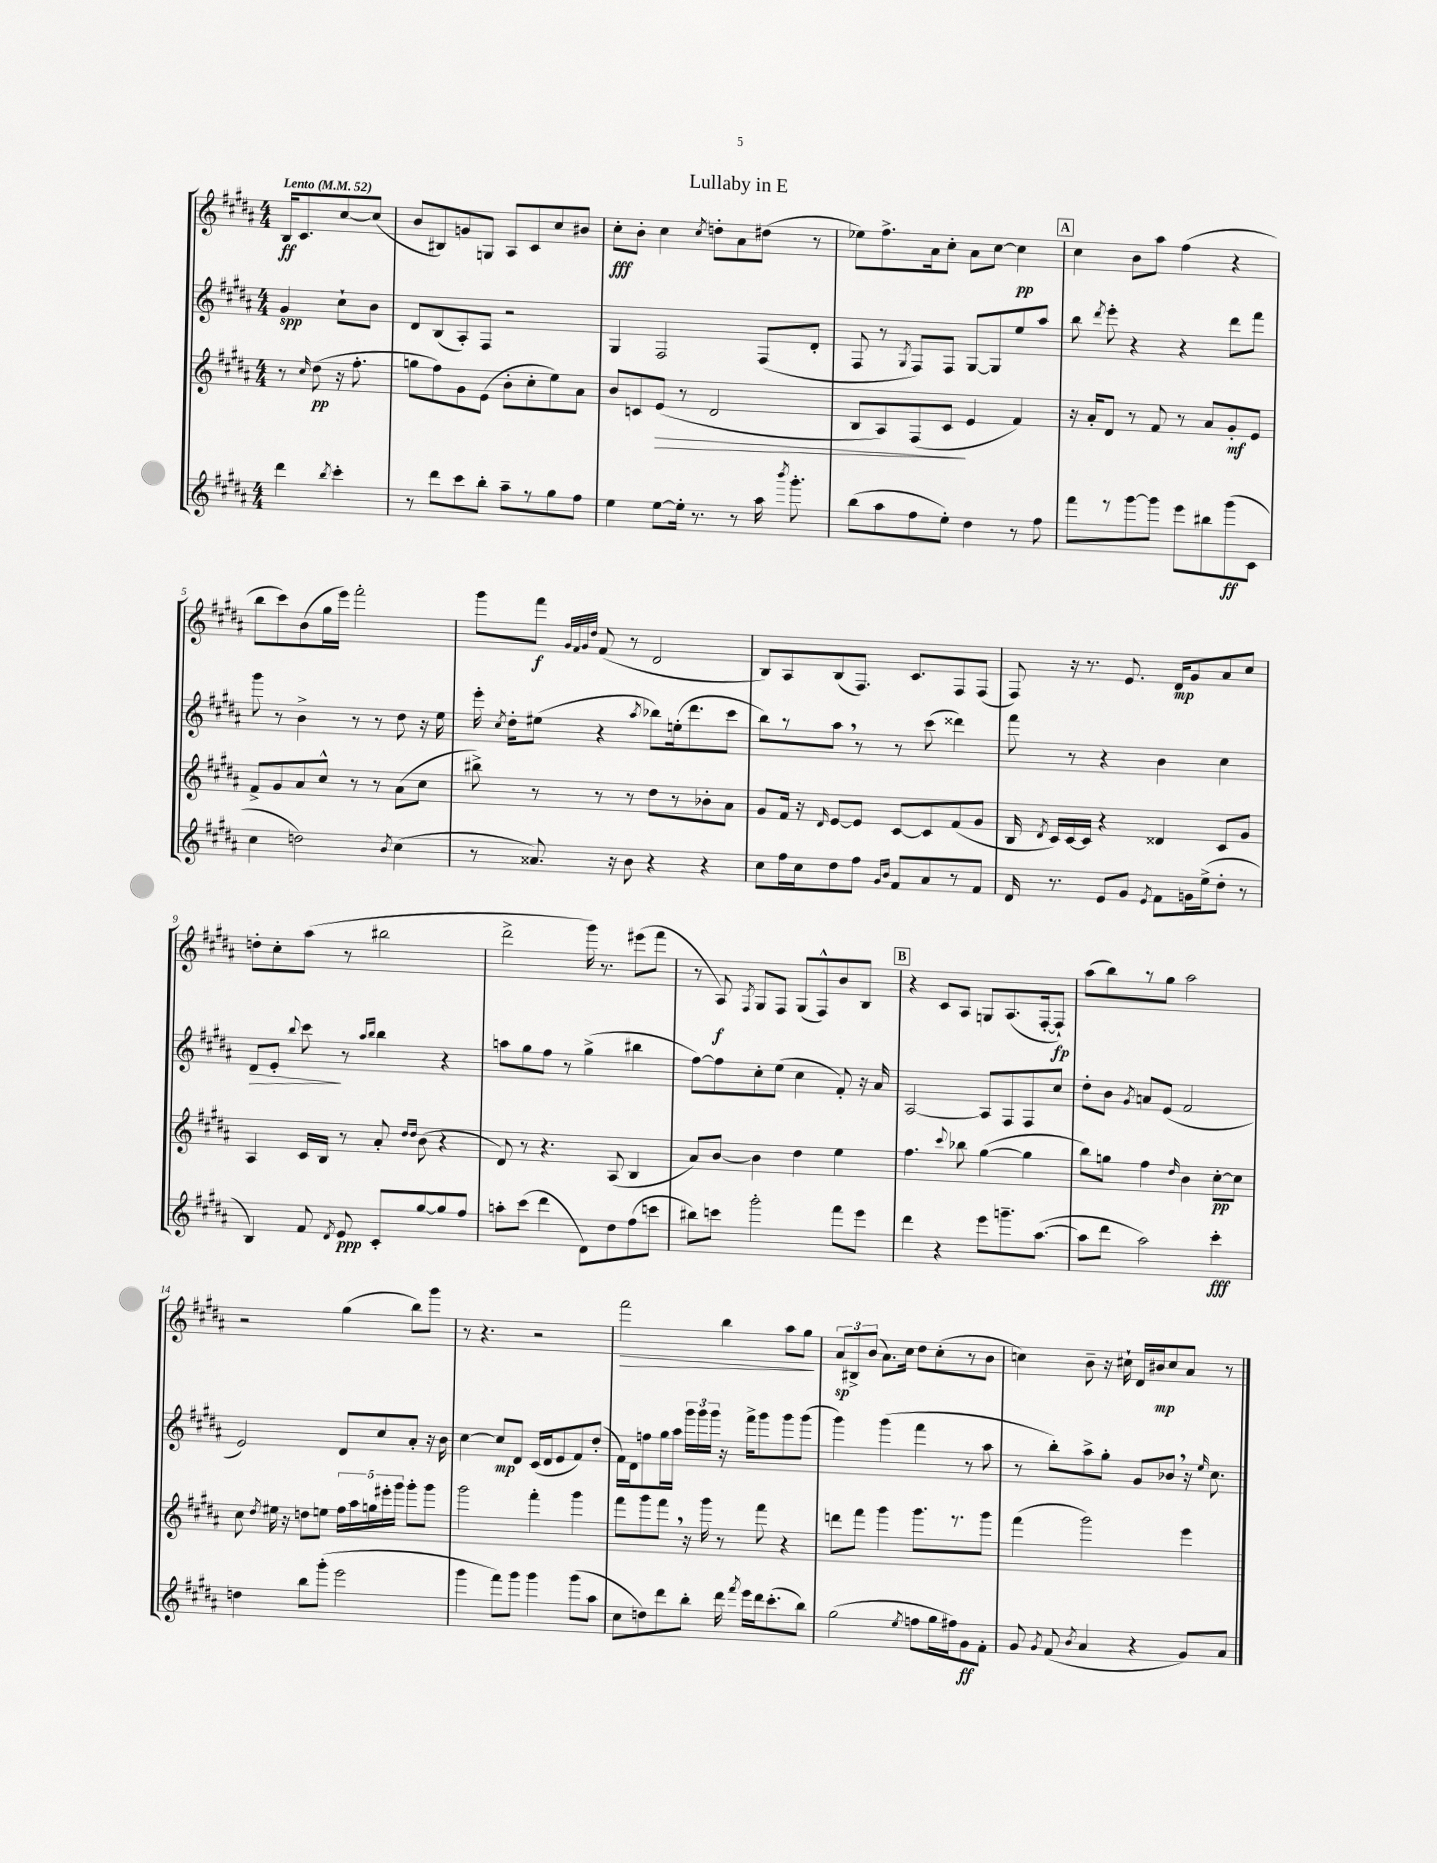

**kern	**dynam	**kern	**dynam	**kern	**dynam	**kern	**dynam
*part4	*part4	*part3	*part3	*part2	*part2	*part1	*part1
*staff4	*staff4	*staff3	*staff3	*staff2	*staff2	*staff1	*staff1
*clefG2	*	*clefG2	*	*clefG2	*	*clefG2	*
*k[f#c#g#d#a#]	*	*k[f#c#g#d#a#]	*	*k[f#c#g#d#a#]	*	*k[f#c#g#d#a#]	*
*M4/4	*	*M4/4	*	*M4/4	*	*M4/4	*
*MM52	*	*MM52	*	*MM52	*	*MM52	*
=	=	=	=	=	=	=	=
!	!	!	!	!	!	!LO:TX:a:B:t=Lento	!
4ddd#\	.	8r	.	4g#/	spp	16B/KL	ff
.	.	.	.	.	.	8.c#/	.
.	.	16qqcc#/	.	.	.	.	.
.	.	(8dd#\	pp	.	.	.	.
8qbb/	.	.	.	.	.	.	.
4ccc#'\	.	16r	.	8cc#`\L	.	[8cc#/	.
.	.	8.ff#'\	.	.	.	.	.
.	.	.	.	8b\J	.	(8cc#/J]	.
=1	=1	=1	=1	=1	=1	=1	=1
8r	.	8ggn\L	.	8d#/L	.	8b/L	.
8ddd#\L	.	8ff#\)	.	(8B/	.	8B#X/)	.
8ccc#\	.	8g#\	.	8A#'/)	.	8gn/	.
8bb'\J	.	(8e\J	.	8F#/J	.	8Gn/J	.
8aa#~\L	.	8b'\L	.	2r	.	8A#/L	.
8r	.	8cc#'\	.	.	.	8c#/	.
8gg#\	.	8ee\)	.	.	.	8cc#/	.
8ff#\J	.	8a#\J	.	.	.	8b#X/J	.
=2	=2	=2	=2	=2	=2	=2	=2
4ee\	.	8b/L	.	4G#/	.	8cc#'\L	fff
.	.	8cn/	.	.	.	8b'\J	.
!	!	!	!LO:HP:b	!	!	!	!
[8ee\L	.	(8e/J	>	2F#/	.	4cc#\	.
16ee'\Jk]	.	8r	.	.	.	.	.
8.r	.	.	.	.	.	.	.
.	.	.	.	.	.	8qcc#/	.
.	.	2d#/	.	.	.	8ddn'\L	.
8r	.	.	.	.	.	8a#\	.
16aa#\	.	.	.	(8F#/L	.	(8dd#X\J	.
8qbbb/	.	.	.	.	.	.	.
8.ggg#'\	.	.	.	.	.	.	.
.	.	.	.	8d#'/J	.	8r	.
=3	=3	=3	=3	=3	=3	=3	=3
(8bb\L	.	8B/L	.	8F#/	.	8ee-X\L)	.
8aa#\	.	8A#/)	.	8r	.	8.ff#^\	.
.	.	.	.	8qG#/	.	.	.
8ff#\	.	(8F#/	.	8F#/L)	.	.	.
.	.	.	.	.	.	16a#\k	.
8ee'\J)	.	8c#/J	.	8F#/J	.	8cc#'\J	.
4dd#\	.	4e/	]	[8G#/L	.	8a#\L	.
.	.	.	.	8G#/]	.	[8cc#\J	.
8r	.	4f#/)	.	8ee/	.	4cc#\]	pp
8ff#\	.	.	.	8aa#/J	.	.	.
!!LO:REH:place=s1:t=A
=4	=4	=4	=4	=4	=4	=4	=4
8fff#\L	.	16r	.	8bb\	.	4cc#\	.
.	.	16a#'/KL	.	.	.	.	.
.	.	.	.	8qddd#/	.	.	.
8r	.	8d#/J	.	8eee'\	.	.	.
[8ggg#\	.	8r	.	4r	.	8b\L	.
8ggg#\J]	.	8f#/	.	.	.	8aa#\J	.
8eee\L	.	8r	.	4r	.	(4ff#\	.
8bb#X\	.	8a#/L	.	.	.	.	.
(8ggg#\	ff	8g#'/	mf	8ddd#\L	.	4r	.
8c#\J	.	8e/J	.	8fff#\J	.	.	.
!!LO:LB:g=z
=5	=5	=5	=5	=5	=5	=5	=5
4cc#\	.	8f#^/L	.	8ggg#\	.	8bb\L	.
.	.	8g#/	.	8r	.	8ccc#\)	.
2ddn\)	.	8a#/	.	4b^\	.	(8b\	.
.	.	8cc#^^/J	.	.	.	16gg#\L	.
.	.	.	.	.	.	16eee\JJ)	.
.	.	8r	.	8r	.	2fff#'\	.
.	.	8r	.	8r	.	.	.
8qb/	.	.	.	.	.	.	.
(4cc#\	.	(8a#\L	.	8dd#\	.	.	.
.	.	8cc#\J	.	16r	.	.	.
.	.	.	.	16ee\	.	.	.
=6	=6	=6	=6	=6	=6	=6	=6
8r	.	8bb#X^\)	.	16eee'\	.	8ggg#\L	.
.	.	.	.	8qcc#/	.	.	.
.	.	.	.	16dd#'\KL	.	.	.
8.a##X/)	.	8r	.	(8ee#X\J	.	8fff#\J	f
.	.	.	.	.	.	32qqg#/LLL	.
.	.	.	.	.	.	32qqf#/	.
.	.	.	.	.	.	32qqg#/	.
.	.	.	.	.	.	32qqdd#/JJJ	.
.	.	8r	.	4r	.	(8f#/	.
16r	.	.	.	.	.	.	.
8b\	.	8r	.	.	.	8r	.
.	.	.	.	8qaa#/	.	.	.
4r	.	8dd#\L	.	8bb-X\L)	.	2d#/	.
.	.	8r	.	(16een'\k	.	.	.
.	.	.	.	8.ddd#\	.	.	.
4r	.	8b-X'\	.	.	.	.	.
.	.	8a#\J	.	8ccc#\J	.	.	.
=7	=7	=7	=7	=7	=7	=7	=7
8cc#\L	.	8g#/L	.	8bb\L)	.	8B/L)	.
16ff#\L	.	16f#/Jk	.	8r	.	8A#/	.
16cc#\J	.	16r	.	.	.	.	.
.	.	16qqd#/	.	.	.	.	.
8dd#\	.	[8e/L	.	8aa#,\J	.	(8B/	.
8ff#\J	.	8e/J]	.	8r	.	8.F#/J)	.
16qqg#/LL	.	.	.	.	.	.	.
16qqb/JJ	.	.	.	.	.	.	.
8f#/L	.	[8c#/L	.	8r	.	.	.
.	.	.	.	.	.	8.c#/L	.
8a#/	.	8c#/]	.	(8ccc#\	.	.	.
8r	.	(8f#/	.	4ddd##X\)	.	8F#/	.
8f#/J	.	8g#/J	.	.	.	(8F#/J	.
=8	=8	=8	=8	=8	=8	=8	=8
16d#/	.	16B/	.	8fff#\	.	8F#/)	.
.	.	8qd#/	.	.	.	.	.
8.r	.	16c#/LL)	.	.	.	.	.
.	.	[16c#/	.	8r	.	16r	.
.	.	16c#/JJ]	.	.	.	8.r	.
8e/L	.	4r	.	4r	.	.	.
8g#/J	.	.	.	.	.	8.e/	.
8qe/	.	.	.	.	.	.	.
8f#\L	.	4d##X/	.	4b\	.	.	.
.	.	.	.	.	.	16d#/KL	mp
16gn\L	.	.	.	.	.	8g#/	.
(16ee^\J	.	.	.	.	.	.	.
8dd#'\J	.	8c#/L	.	4cc#\	.	8a#/	.
8r	.	8g#/J	.	.	.	8cc#/J	.
!!LO:LB:g=z
=9	=9	=9	=9	=9	=9	=9	=9
!	!	!	!	!	!LO:HP:b	!	!
4B/)	.	4A#/	.	8d#/L	>	8ddn'\L	.
.	.	.	.	8e'/J	.	8cc#'\	.
.	.	.	.	8qqbb/	.	.	.
8f#/	.	16c#/LL	.	8ccc#\	.	(8aa#\J	.
.	.	16B/JJ	.	.	.	.	.
8qd#/	.	.	.	.	.	.	.
8e/	ppp	8r	.	8r	]	8r	.
.	.	.	.	16qqaa#/LL	.	.	.
.	.	.	.	16qqbb/JJ	.	.	.
8c#'/L	.	8a#'/	.	4bb\	.	2bb#X\	.
.	.	16qqdd#/LL	.	.	.	.	.
.	.	16qqdd#/JJ	.	.	.	.	.
[8gg#/	.	(8b\	.	.	.	.	.
8gg#/]	.	4r	.	4r	.	.	.
8ff#/J	.	.	.	.	.	.	.
=10	=10	=10	=10	=10	=10	=10	=10
8aan'\L	.	8d#/)	.	8aan\L	.	2ddd#^\	.
(8ccc#\J	.	8r	.	8gg#\	.	.	.
4ddd#\	.	4.r	.	8ff#\J	.	.	.
.	.	.	.	8r	.	.	.
8d#\L)	.	.	.	(4gg#^\	.	16ggg#\)	.
.	.	.	.	.	.	8.r	.
8dd#\	.	(8A#/	.	.	.	.	.
(8ff#\	.	4B/	.	4bb#X\	.	(8eee#X\L	.
8cccn\J	.	.	.	.	.	8fff#\J	.
=11	=11	=11	=11	=11	=11	=11	=11
8bb#X\L)	.	8a#/L)	.	[8ff#\L)	.	8r	.
8cccn\J	.	[8b/J	.	8ff#\]	.	8A#/)	f
.	.	.	.	.	.	8qF#/	.
2ggg#'\	.	4b\]	.	8cc#'\	.	8G#/L	.
.	.	.	.	(8ee\J	.	8F#/J	.
.	.	4dd#\	.	4cc#\	.	(8G#/L	.
.	.	.	.	.	.	8F#^^/)	.
8fff#\L	.	4ee\	.	8f#'/)	.	8b/	.
8eee\J	.	.	.	16r	.	8B/J	.
.	.	.	.	16a#/	.	.	.
!!LO:REH:place=s1:t=B
=12	=12	=12	=12	=12	=12	=12	=12
4ddd#\	.	4.ff#\	.	[2A#/	.	4r	.
4r	.	.	.	.	.	8c#/L	.
.	.	8qqccc#/	.	.	.	.	.
.	.	8bb-X\	.	.	.	8A#/J	.
8eee\L	.	([4gg#\	.	8A#/L]	.	8Gn/L	.
8.gggn~\	.	.	.	8F#/	.	(8.A#/	.
.	.	4gg#\]	.	8F#/	.	.	.
([8.aa#\J	.	.	.	.	.	[16F#'/k	.
.	.	.	.	8cc#/J	.	8F#`/J])	fp
=13	=13	=13	=13	=13	=13	=13	=13
8aa#\L]	.	8bb\L)	.	8dd#'\L	.	(8aa#\L	.
8ddd#\J	.	8ggn\J	.	8b\J	.	8bb\)	.
.	.	.	.	8qg#/	.	.	.
2aa#\)	.	4ff#\	.	8an/L	.	8r	.
.	.	.	.	(8e/J	.	8gg#\J	.
.	.	16qqdd#/	.	.	.	.	.
.	.	4b\	.	2f#/	.	2aa#\	.
4ccc#'\	fff	[8cc#'\L	pp	.	.	.	.
.	.	8cc#\J]	.	.	.	.	.
!!LO:LB:g=z
=14	=14	=14	=14	=14	=14	=14	=14
4ddn\	.	8cc#\	.	2e/)	.	2r	.
.	.	8qdd#/	.	.	.	.	.
.	.	16ee#X\	.	.	.	.	.
.	.	16r	.	.	.	.	.
8bb\L	.	8ddn\L	.	.	.	.	.
(8ggg#'\J	.	8een\J	.	.	.	.	.
2eee\	.	20ff#\LL	.	8d#/L	.	(4gg#\	.
.	.	20aa#\	.	.	.	.	.
.	.	20ggn\	.	.	.	.	.
.	.	.	.	8cc#/	.	.	.
.	.	20eee#X'\	.	.	.	.	.
.	.	20ggg#\JJ	.	.	.	.	.
.	.	8ggg#'\L	.	8a#'/J	.	8bb\L)	.
.	.	8ggg#\J	.	16r	.	8ggg#\J	.
.	.	.	.	16b\	.	.	.
=15	=15	=15	=15	=15	=15	=15	=15
4ggg#\	.	2ggg#\	.	[4cc#\	.	8r	.
.	.	.	.	.	.	4.r	.
8fff#\L)	.	.	.	8cc#/L]	mp	.	.
8ggg#\J	.	.	.	8d#/J	.	.	.
4ggg#\	.	4fff#'\	.	(16c#/LL	.	2r	.
.	.	.	.	16d#/J	.	.	.
.	.	.	.	8e/	.	.	.
(8ggg#\L	.	4ggg#\	.	8f#/)	.	.	.
8aa#\J	.	.	.	(8dd#'/J	.	.	.
=16	=16	=16	=16	=16	=16	=16	=16
!	!	!	!	!	!	!	!LO:HP:b
8cc#\L	.	8fff#\L	.	16f#\LL)	.	2fff#\	>
.	.	.	.	16d#\J	.	.	.
8ddn\)	.	8ggg#\	.	8ffn\	.	.	.
8ddd#\	.	8fff#,\J	.	16gg#\L	.	.	.
.	.	.	.	16aa#\JJ	.	.	.
8bb'\J	.	16r	.	24ggg#\LL	.	.	.
.	.	.	.	24ggg#\	.	.	.
.	.	16ggg#\	.	.	.	.	.
.	.	.	.	24ggg#\JJ	.	.	.
16ddd#\	.	8r	.	16r	.	4bb\	.
8qfff#/	.	.	.	.	.	.	.
16eee\LL	.	.	.	16fff#^\KL	.	.	.
16ddd#\J	.	8fff#\	.	8ggg#\	.	.	.
(8.ccc#'\	.	.	.	.	.	.	.
.	.	4r	.	8ggg#\	.	8aa#\L	.
8bb\J)	.	.	.	(8ggg#\J	.	8gg#\J	.
.	.	.	.	.	.	.	]
=17	=17	=17	=17	=17	=17	=17	=17
(2gg#\	.	8dddn\L	.	4ggg#\)	.	12a#/L	sp
.	.	.	.	.	.	12B#X^/	.
.	.	8fff#\J	.	.	.	.	.
.	.	.	.	.	.	(12b/J	.
.	.	4ggg#\	.	(4ggg#\	.	8.a#\L)	.
.	.	.	.	.	.	16cc#\Jk	.
8qee/	.	.	.	.	.	.	.
8ffn\L	.	8.ggg#\L	.	4fff#\	.	8dd#\L	.
16gg#\L	.	.	.	.	.	(8cc#'\	.
16ff#X\J)	.	8.r	.	.	.	.	.
8g#\	ff	.	.	8r	.	8r	.
8f#'\J	.	8ggg#\J	.	8aa#\	.	8b\J	.
=18	=18	=18	=18	=18	=18	=18	=18
8g#/	.	(4fff#\	.	8r	.	4ccn\)	.
8qg#/	.	.	.	.	.	.	.
(8f#/	.	.	.	8bb'\L)	.	.	.
8qb/	.	.	.	.	.	.	.
4a#/	.	2ggg#\)	.	8aa#^\	.	8b~\	.
.	.	.	.	8gg#'\J	.	16r	.
.	.	.	.	.	.	16cc#X`\	.
4r	.	.	.	8g#/L	.	16d#/LL	.
.	.	.	.	.	.	16b#X/J	mp
.	.	.	.	8b-X,/J	.	8cc#/	.
8g#/L)	.	4eee\	.	16r	.	8a#/J	.
.	.	.	.	16qqee/	.	.	.
.	.	.	.	8.cc#\	.	.	.
8a#/J	.	.	.	.	.	8r	.
==	==	==	==	==	==	==	==
*-	*-	*-	*-	*-	*-	*-	*-
